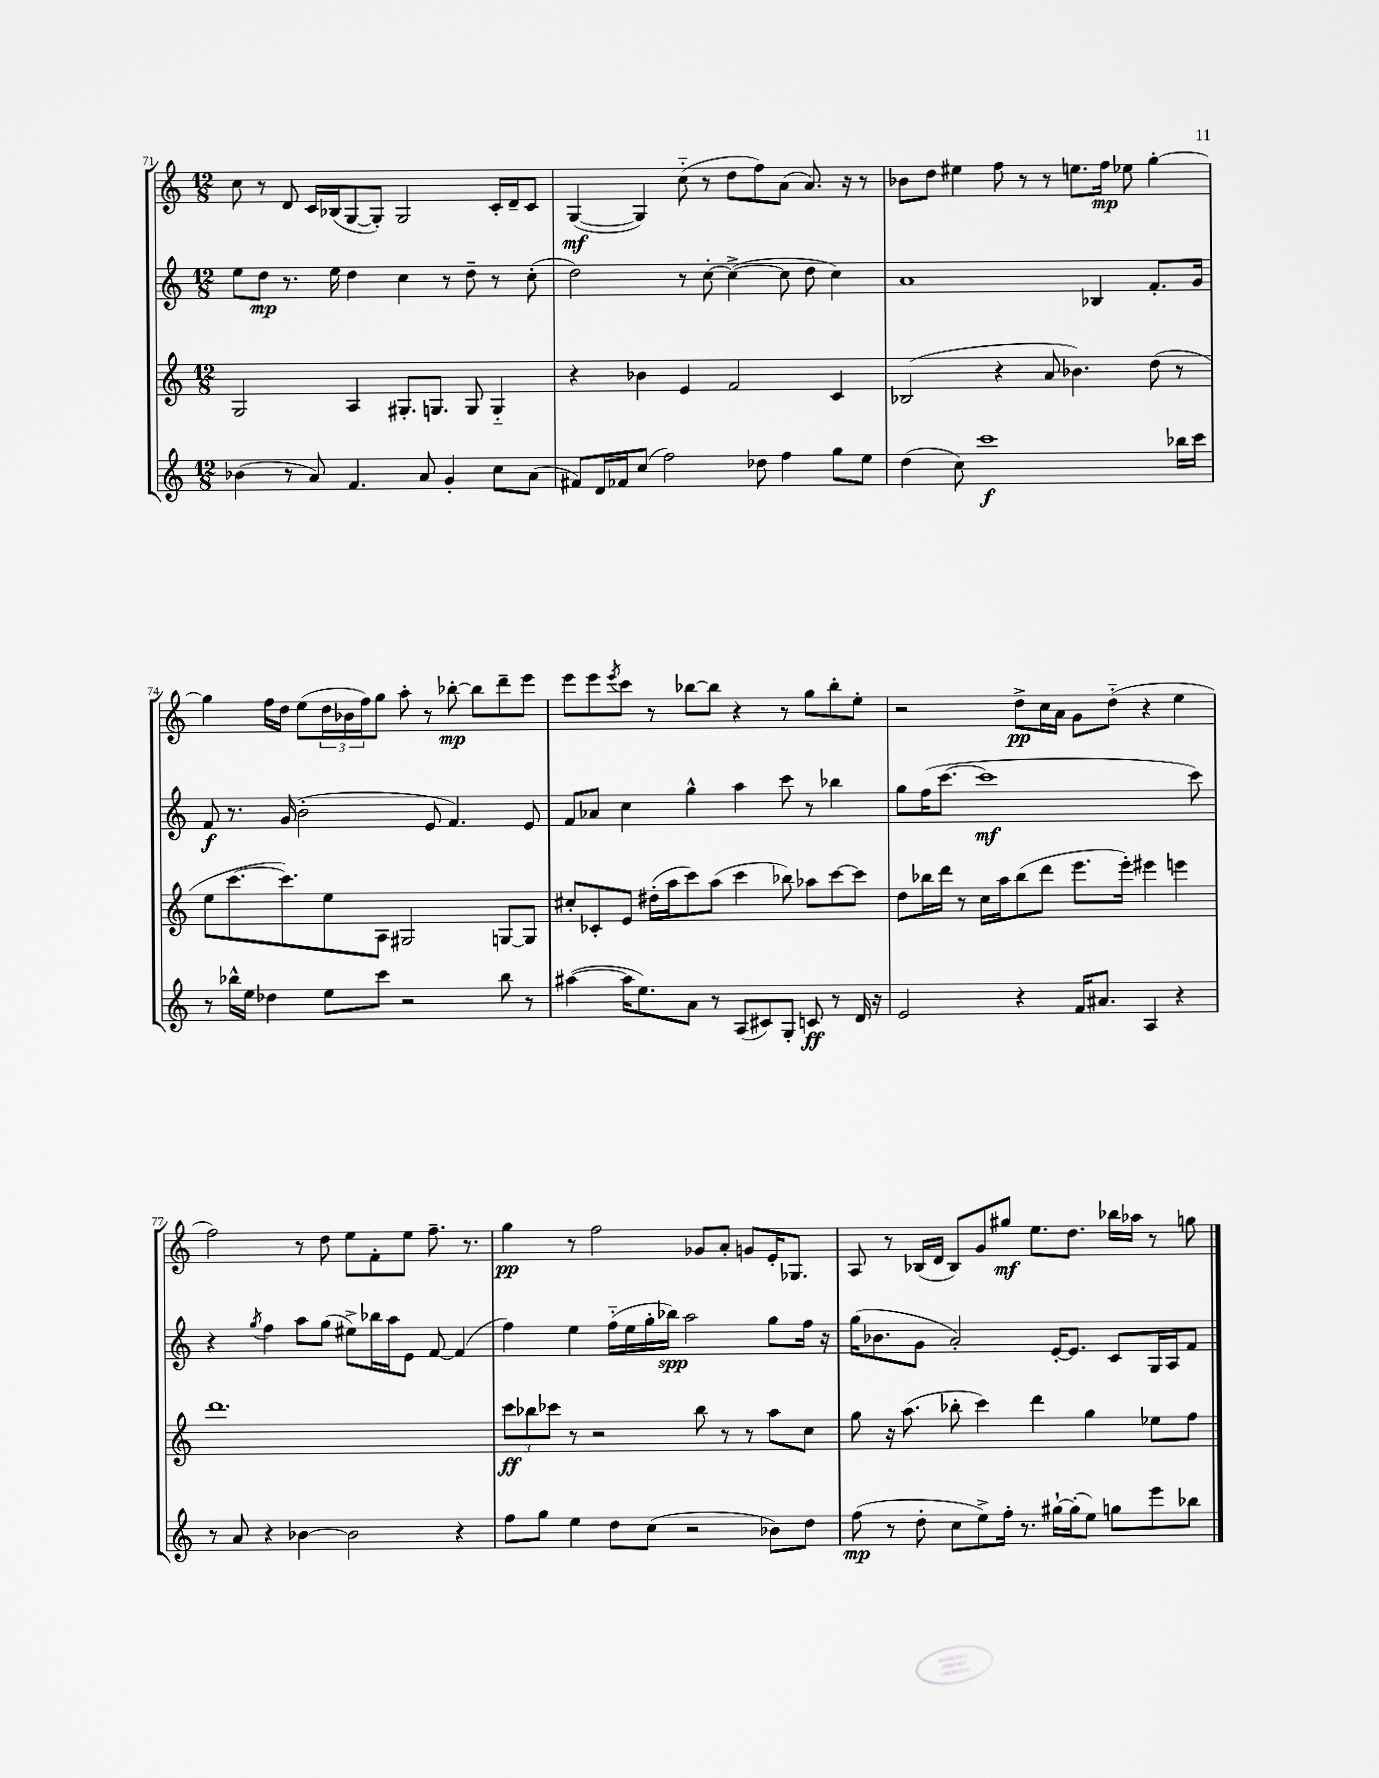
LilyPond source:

<<
\new StaffGroup <<
\new Staff = "s0" {
    \clef treble \key c \major \numericTimeSignature \time 12/8
    c''8 r8 d'8 c'16 bes16( g8~ g8-.) g2 c'16-. d'16-- c'8 |
    g4~\mf( g4) c''8-_( r8 d''8 f''8) a'8( a'8.) r16 r8 |
    bes'8 d''8 eis''4 f''8 r8 r8 e''8. f''16\mp ees''8 g''4~-. |
    g''4 f''16 d''16 e''8( \tuplet 3/2 { d''16 bes'16 f''16) } g''8 a''8-. r8 bes''8~-.\mp bes''8 d'''8-- e'''8 |
    e'''8 e'''8 \acciaccatura { e'''8 } c'''8 r8 bes''8~ bes''8 r4 r8 g''8 bes''8-. e''8-. |
    r2 d''8->\pp c''16 a'16 g'8 d''8-_( r4 e''4 |
    f''2) r8 d''8 e''8 f'8-. e''8 f''8.-- r8. |
    g''4\pp r8 f''2 ges'8 a'8-. g'8 e'16-. ges8. |
    a8 r8 bes16( d'16 bes8) g'8 gis''8\mf e''8. d''8. bes''16 aes''16 r8 g''8 \bar "|." |
}
\new Staff = "s1" {
    \clef treble \key c \major \numericTimeSignature \time 12/8
    e''8 d''8\mp r8. e''16 d''4 c''4 r8 d''8-- r8 c''8-.( |
    d''2) r8 c''8~-. c''4~->( c''8 d''8 c''4) |
    a'1 bes4 f'8.-. g'16 |
    f'8\f r8. g'16( b'2-. e'8 f'4.) e'8 |
    f'8 aes'8 c''4 g''4-^ a''4 c'''8 r8 bes''4 |
    g''8 f''16( c'''8.~ c'''1\mf c'''8) |
    r4 \acciaccatura { g''8 } f''4 a''8 g''8( eis''8->) bes''16 a''16 e'8 f'8~ f'4( |
    f''4) e''4 f''16-_( e''16 g''16-. bes''16\spp) a''2 g''8 f''16 r16 |
    g''16( bes'8. g'8 a'2-.) e'16~-. e'8. c'8 g16 a16 f'8 \bar "|." |
}
\new Staff = "s2" {
    \clef treble \key c \major \numericTimeSignature \time 12/8
    g2 a4 gis8.-. g8. g8 g4-_ |
    r4 bes'4 e'4 f'2 c'4 |
    bes2( r4 a'8 bes'4.) d''8( r8 |
    e''8 c'''8.~ c'''8.) e''8 a8 gis2 g8~ g8 |
    cis''8-. ces'8-. e'8 dis''16-.( a''16 c'''8) a''8( c'''4 bes''8) aes''8 c'''8~ c'''8 |
    d''8 bes''16 d'''16 r8 c''16 a''16 bes''8( d'''8 e'''8. e'''16-.) eis'''4 e'''4 |
    d'''1. |
    \tuplet 3/2 { c'''8\ff bes''8 ces'''8 } r8 r2 bes''8 r8 r8 a''8 c''8 |
    g''8 r16 a''8.( bes''8-. c'''4) d'''4 g''4 ees''8 f''8 \bar "|." |
}
\new Staff = "s3" {
    \clef treble \key c \major \numericTimeSignature \time 12/8
    bes'4( r8 a'8) f'4. a'8 g'4-. c''8 a'8( |
    fis'8) d'16 fes'16 c''8( f''2) des''8 f''4 g''8 e''8 |
    d''4( c''8) c'''1\f bes''16 c'''16 |
    r8 bes''16-^ e''16 des''4 e''8 c'''8 r2 bes''8 r8 |
    ais''4~( ais''16 e''8.) a'8 r8 a8( cis'8) g8-. c'8\ff r8 d'16 r16 |
    e'2 r4 f'16 ais'8. a4 r4 |
    r8 a'8 r4 bes'4~ bes'2 r4 |
    f''8 g''8 e''4 d''8 c''8( r2 bes'8) d''8 |
    f''8\mp( r8 d''8-. c''8 e''8->) f''16-. r8. gis''16~-! gis''16-.( e''8) g''8 e'''8 bes''8 \bar "|." |
}
>>
>>
\layout { \context { \Score currentBarNumber = #71 } }
